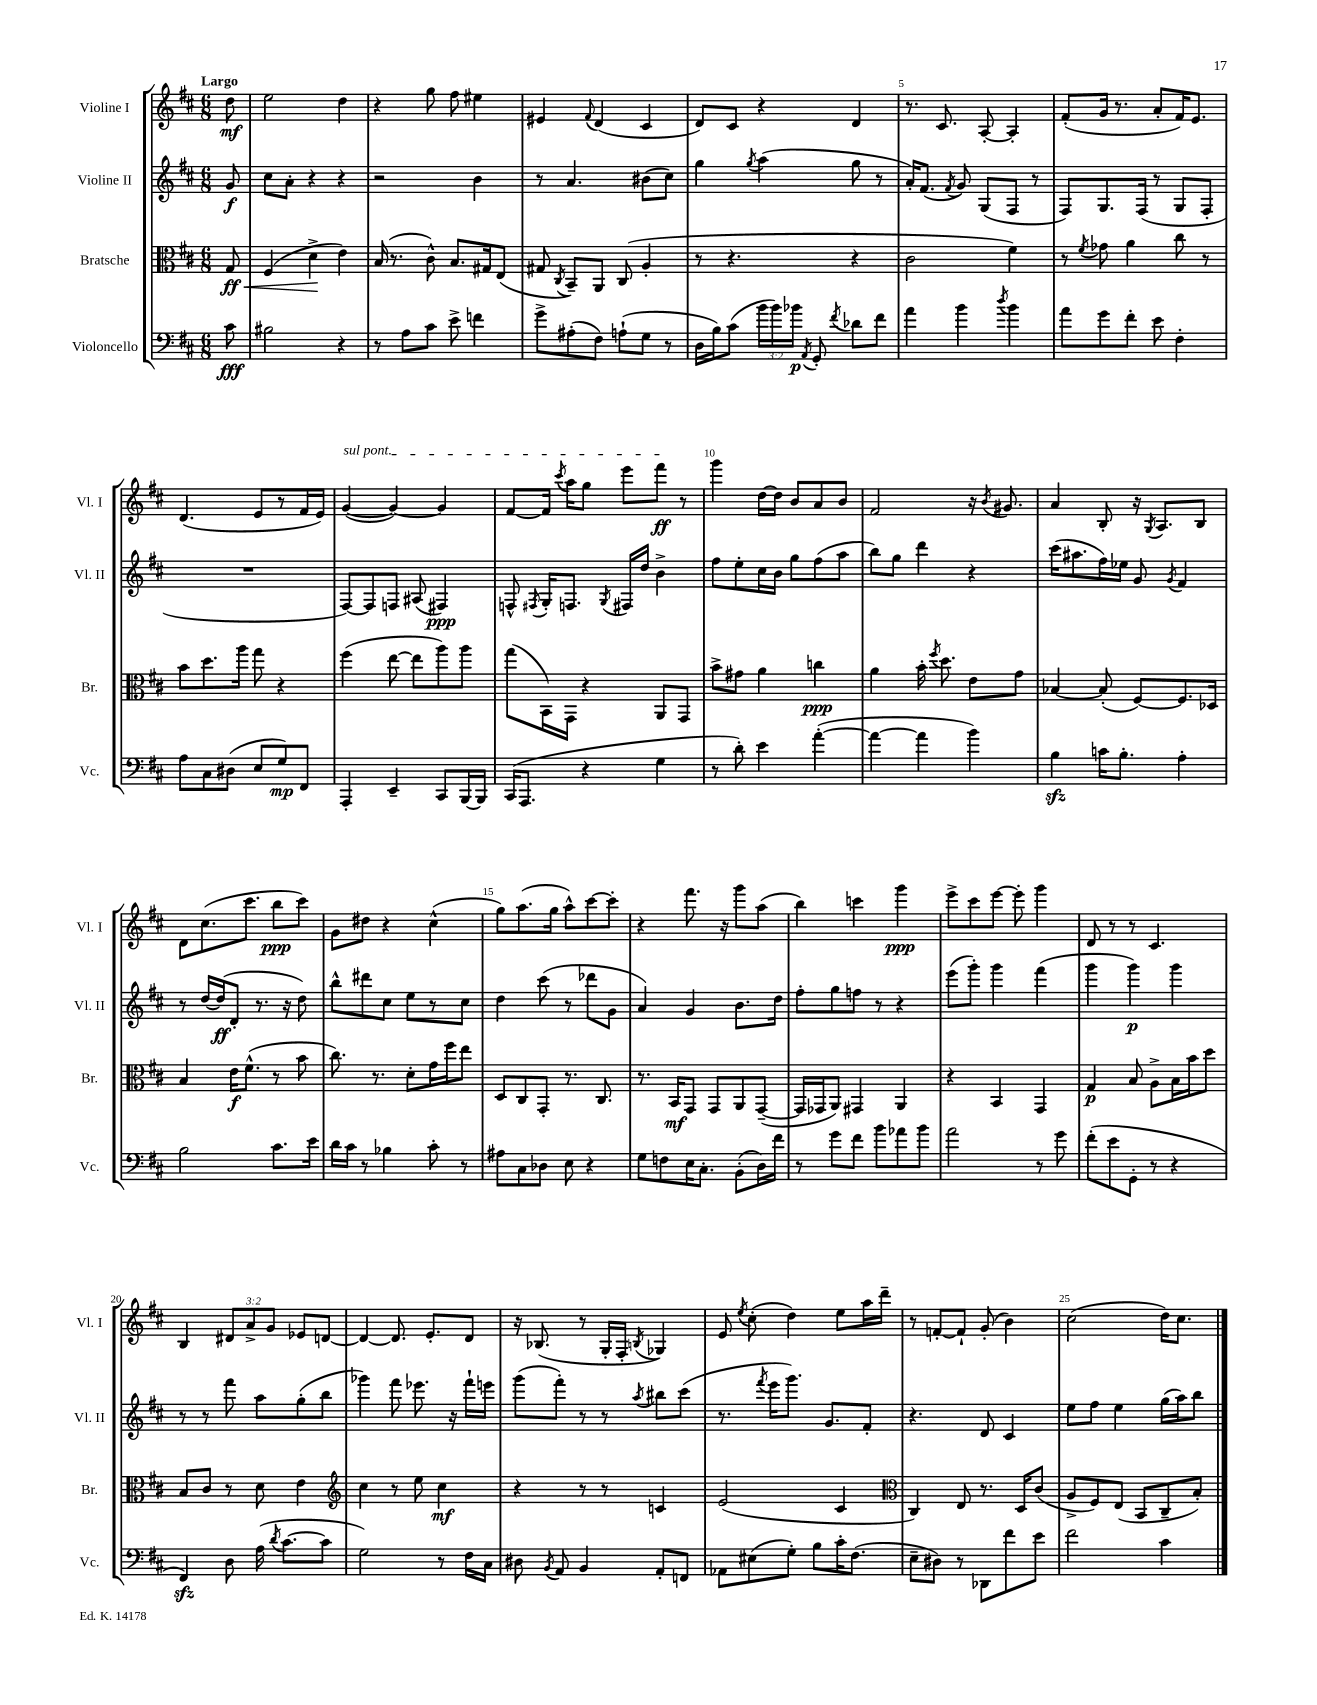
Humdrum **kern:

**kern	**kern	**kern	**kern
*staff4	*staff3	*staff2	*staff1
*clefF4	*clefC3	*clefG2	*clefG2
*k[f#c#]	*k[f#c#]	*k[f#c#]	*k[f#c#]
*M6/8	*M6/8	*M6/8	*M6/8
8c#	8G	8g	8dd
=	=	=	=
2B#	(4F#	8cc#	2ee
.	.	8a'	.
.	4d^	4r	.
4r	4e)	4r	4dd
=	=	=	=
8r	(16B	2r	4r
.	8.r	.	.
8A	.	.	.
8c#	8c#^^)	.	8gg
8e^	8.B	.	8ff#
4f	.	4b	4ee#
.	16G#	.	.
.	(8E	.	.
=	=	=	=
8g^	8G#	8r	4e#
.	8qC#	.	.
(8A#'	8BB~)	4.a	.
.	.	.	8qqf#
8F#)	8AA	.	(4d
(8A`	(8C#	.	.
8G	4A'	(8b#	4c#
8r	.	8cc#)	.
=	=	=	=
16D	8r	4gg	8d)
16B)	.	.	.
(8c#	4.r	.	8c#
.	.	8qgg	.
24b	.	(4aa	4r
24b)	.	.	.
24b-	.	.	.
8qAA	.	.	.
8GG'	.	.	.
8qf#	.	.	.
8d-	4r	8gg	4d
8f#	.	8r	.
=	=	=	=
4a	2c#	16a')	8.r
.	.	(8.f#	.
.	.	.	8.c#
.	.	8qf#	.
4b	.	8g)	.
.	.	(8G	[8A'
8qdd	.	.	.
4b	4f#)	8F#	4A']
.	.	8r	.
=	=	=	=
8a	8r	8F#)	(8f#'
.	8qf#	.	.
8g	8g-	8.G	16g
.	.	.	8.r
8f#'	4a	.	.
.	.	(16F#	.
8e	.	8r	8a'
4F#'	8cc#	8G	16f#)
.	.	.	8.e
.	8r	8F#'	.
=	=	=	=
8A	8b	2.r	(4.d
8C#	8.dd	.	.
(8D#	.	.	.
.	16aa	.	.
8E	8gg	.	8e
8G)	4r	.	8r
8FF#	.	.	16f#
.	.	.	16e)
=	=	=	=
4AAA'	(4ff#	[8F#)	([4g
.	.	8F#]	.
4EE~	[8ee	8F	4g_)
.	8ee]	(8A#	.
8CC#	8aa)	4F#)	4g]
[16BBB	8aa	.	.
16BBB]	.	.	.
=	=	=	=
(16CC#	(8gg	8F^^	[8f#
8.AAA	.	.	.
.	.	8qF#	.
.	16BB)	16G'	16f#]
.	.	.	8qccc#
.	16GG	8.F	16aa
4r	4r	.	8gg
.	.	8qG	.
.	.	16F#	8eee
.	.	16dd	.
4G	8AA	4b^	8fff#
.	8GG	.	8r
=	=	=	=
8r	8b^	8ff#	4ggg
8d')	8g#	8ee'	.
4e	4a	16cc#	[16dd
.	.	16b	16dd]
.	.	8gg	8b
([4a'	4cc	(8ff#	8a
.	.	8aa	8b
=	=	=	=
4a_	4a	8bb)	2f#
.	.	8gg	.
4a]	16b'	4ddd	.
.	8qff#	.	.
.	8.dd	.	.
4b)	8e	4r	16r
.	.	.	8qb
.	.	.	8.g#
.	8g	.	.
=	=	=	=
4B	[4B-	(16ccc#	4a
.	.	8.aa#	.
16c	(8B-']	16ff#)	8B'
8.B'	.	16ee-	.
.	[8F#)	8g	16r
.	.	.	8qG
.	.	.	8.A
.	.	8qg	.
4A'	8.F#]	4f#	.
.	.	.	8B
.	16D-	.	.
=	=	=	=
2B	4B	8r	8d
.	.	[16dd	(8.cc#
.	.	(16dd]	.
.	16e	8d'	.
.	(8.f#^^	.	8.ccc#
.	.	8.r	.
8.c#	8r	.	8bb
.	.	16r	.
.	8b	8dd)	8ccc#)
16e	.	.	.
=	=	=	=
16d	8.cc#)	8bb^^	8g
16c#	.	.	.
8r	.	8ddd#	8dd#
.	8.r	.	.
4B-	.	8cc#	4r
.	8d'	8ee	.
8c#'	16g	8r	(4cc#^^
.	16ff#	.	.
8r	8ee	8cc#	.
=	=	=	=
8A#	8D	4dd	8gg)
8C#	8C#	.	(8.aa
8D-	8GG'	(8ccc#	.
.	.	.	16gg
8E	8.r	8r	8aa^^)
4r	.	8ddd-	[8ccc#
.	8.C#	.	.
.	.	8g	8ccc#']
=	=	=	=
8G	8.r	4a)	4r
8F	.	.	.
.	16BB	.	.
16E	8GG	4g	8.fff#
8.C#'	.	.	.
.	8GG	.	.
.	.	.	16r
(8BB'	8AA	8.b	8ggg
16D)	([8GG~	.	(8aa
16f#	.	16dd	.
=	=	=	=
8r	16GG]	8ff#'	4bb)
.	16GG-	.	.
8g	8AA)	8gg	.
8f#	4GG#	8ff	4ccc
8b	.	8r	.
8a-	4AA	4r	4ggg
8b	.	.	.
=	=	=	=
2a	4r	(8eee	8eee^
.	.	8ggg')	8ccc#
.	4BB	4ggg	[8eee
.	.	.	8eee']
8r	4GG	(4fff#	4ggg
8g	.	.	.
=	=	=	=
(8f#'	4G	4ggg	8d
8e	.	.	8r
8GG'	8B	4ggg)	8r
8r	8A^	.	4.c#
4r	16B	4ggg	.
.	16b	.	.
.	8dd	.	.
=	=	=	=
4FF#)	8B	8r	4B
.	8c#	8r	.
8D	8r	8fff#	12d#
.	.	.	12a^
(16A	8d	8aa	.
.	.	.	12g
8qd	.	.	.
[8.c#	.	.	.
.	4e	(8gg'	8e-
8c#]	.	8bb	[8d
=	=	=	=
*	*clefG2	*	*
2G)	4cc#	4ggg-)	4d_
.	8r	8fff#	8.d]
.	8ee	8.eee-	.
.	.	.	8.e'
8r	4cc#	.	.
.	.	16r	.
16F#	.	16fff#`	8d
16C#	.	16eee	.
=	=	=	=
8D#	4r	(8ggg	16r
.	.	.	(8.B-
8qBB	.	.	.
8AA	.	8fff#')	.
4BB	8r	8r	8r
.	8r	8r	16G'
.	.	.	16F#'
.	.	8qaa	8qB
8AA'	4c	8bb#	4G-)
8FF	.	(8ccc#	.
=	=	=	=
8AA-	(2e	8.r	8e
.	.	.	8qee
(8E#	.	.	(8cc#'
.	.	8qfff#	.
.	.	16eee	.
8G')	.	8.ggg)	4dd)
8B	.	.	.
.	.	8.g	.
16c#'	4c#	.	8ee
(8.F#	.	.	.
.	.	8f#'	16aa
.	.	.	16ddd~
=	=	=	=
*	*clefC3	*	*
8E~	4C#)	4.r	8r
8D#)	.	.	[8f'
8r	8E	.	8f`]
8DD-	8.r	8d	(8g'
8f#	.	4c#	4b)
.	16D	.	.
8e	(8c#	.	.
=	=	=	=
2f#	8A^	8ee	(2cc#
.	8F#)	8ff#	.
.	(8E	4ee	.
.	8BB	.	.
4c#	8C#~	(16gg	16dd)
.	.	16aa)	8.cc#
.	8B')	8bb	.
==	==	==	==
*-	*-	*-	*-
